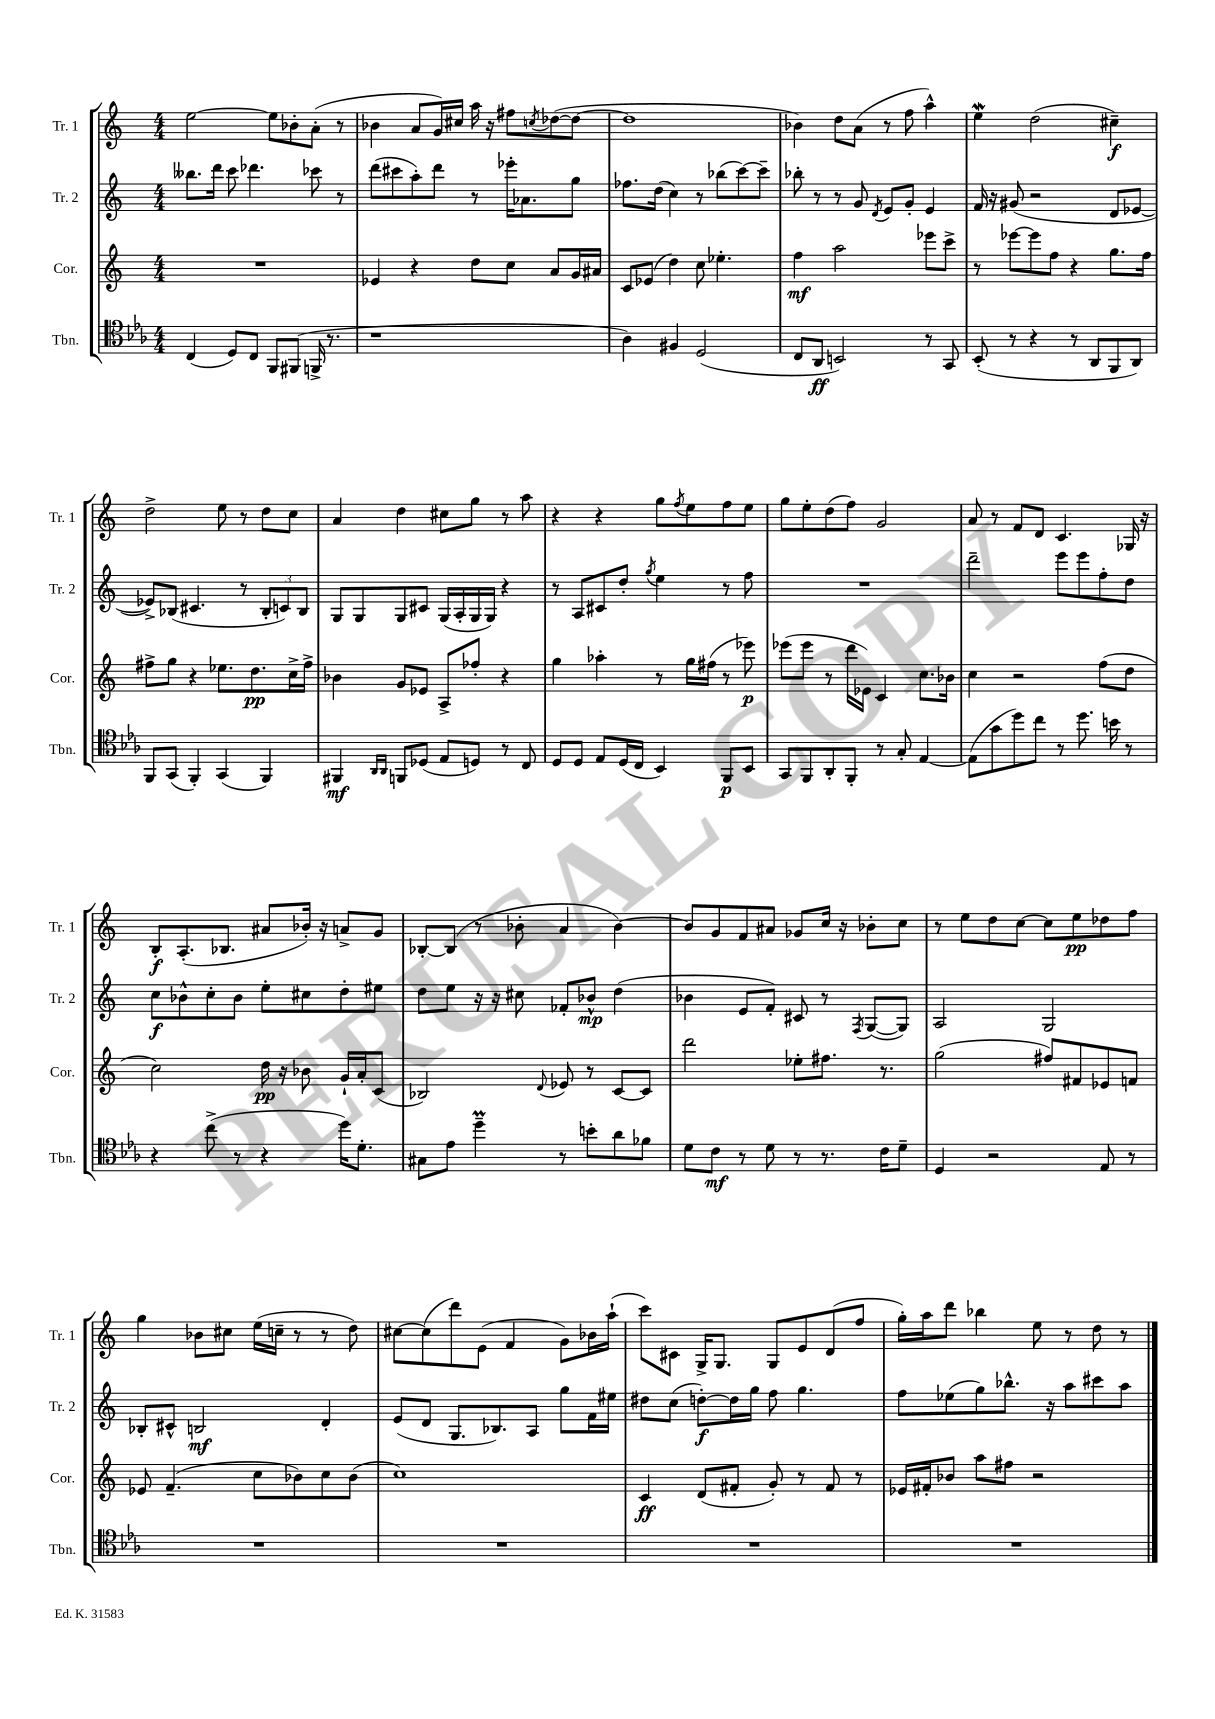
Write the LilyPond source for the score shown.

<<
\new StaffGroup <<
\new Staff = "s0" \with { instrumentName = "Tr. 1" shortInstrumentName = "Tr. 1" } {
    \clef treble \key c \major \numericTimeSignature \time 4/4
    e''2~ e''8 bes'8-. a'8-.( r8 |
    bes'4 a'8 g'16) cis''16 a''16 r16 fis''8 \acciaccatura { c''8 } des''8~( des''8~ |
    des''1 |
    bes'4) d''8 a'8( r8 f''8 a''4-^) |
    e''4\mordent d''2( cis''4--\f) |
    d''2-> e''8 r8 d''8 c''8 |
    a'4 d''4 cis''8 g''8 r8 a''8 |
    r4 r4 g''8 \acciaccatura { f''8 } e''8 f''8 e''8 |
    g''8 e''8-. d''8( f''8) g'2 |
    a'8 r8 f'8 d'8 c'4. ges16 r16 |
    b8-.\f a8.-.( bes8. ais'8 bes'16-.) r16 a'8-> g'8 |
    bes8~-. bes8( r8 bes'8-. a'4 bes'4~) |
    bes'8 g'8 f'8 ais'8 ges'8 c''16 r16 bes'8-. c''8 |
    r8 e''8 d''8 c''8~ c''8 e''8\pp des''8 f''8 |
    g''4 bes'8 cis''8 e''16( c''16-- r8 r8 d''8) |
    cis''8~ cis''8( d'''8) e'8( f'4 g'8) bes'16 a''16-!( |
    c'''8) cis'8 g16-> g8. g8 e'8 d'8( f''8 |
    g''16-.) a''16 d'''8 bes''4 e''8 r8 d''8 r8 \bar "|." |
}
\new Staff = "s1" \with { instrumentName = "Tr. 2" shortInstrumentName = "Tr. 2" } {
    \clef treble \key c \major \numericTimeSignature \time 4/4
    beses''8. d'''16 c'''8 des'''4. ces'''8 r8 |
    d'''8( cis'''8 a''8-.) d'''8 r8 ees'''16-. aes'8. g''8 |
    fes''8. d''16( c''4) r8 bes''8( c'''8~) c'''8-- |
    bes''8-. r8 r8 g'8 \acciaccatura { d'8 } e'8 g'8-. e'4 |
    f'16 r16 gis'8( r2 d'8 ees'8~ |
    ees'8->) bes8( cis'4. r8 \tuplet 3/2 { bes8-. c'8) bes8 } |
    g8 g8 g8 cis'8 g16( a16-. g16 g16) r4 |
    r8 a8 cis'8 d''8-. \acciaccatura { g''8 } e''4 r8 f''8 |
    R1 |
    d'''2-- e'''8 e'''8 f''8-. d''8 |
    c''8\f bes'8-^ c''8-. bes'8 e''8-. cis''8 d''8-. eis''8 |
    d''8 e''8 r16 r16 cis''8 fes'8-. bes'8-^\mp d''4( |
    bes'4 e'8 f'8-.) cis'8 r8 \acciaccatura { f8 } g8~( g8) |
    a2 g2 |
    bes8-. cis'8-^ b2\mf d'4-. |
    e'8( d'8 g8. bes8.) a8 g''8 f'16 eis''16 |
    dis''8 c''8( d''8~-.\f) d''16 g''16 f''8 g''4. |
    f''8 ees''8( g''8) bes''8.-^ r16 a''8 cis'''8 a''8 \bar "|." |
}
\new Staff = "s2" \with { instrumentName = "Cor." shortInstrumentName = "Cor." } {
    \clef treble \key c \major \numericTimeSignature \time 4/4
    R1 |
    ees'4 r4 d''8 c''8 a'8 g'16 ais'16 |
    c'8 ees'8( d''4) c''8 ees''4.-. |
    f''4\mf a''2 ees'''8 c'''8-> |
    r8 ees'''8~ ees'''8 f''8 r4 g''8. f''16 |
    fis''8-> g''8 r4 ees''8. d''8.\pp c''16-> fis''16-> |
    bes'4 g'8 ees'8 a8-> fes''8-. r4 |
    g''4 aes''4-. r8 g''16 fis''16( r8 ees'''8\p) |
    ees'''8( ees'''8 r8 d'''16 ees'16) c'4 c''8. bes'16 |
    c''4 r2 f''8( d''8 |
    c''2) d''16\pp r16 bes'8 g'16-! a'16-. c'8( |
    bes2) \appoggiatura { d'8 } ees'8 r8 c'8~ c'8 |
    d'''2 ees''8-. fis''8. r8. |
    g''2( fis''8) fis'8 ees'8 f'8 |
    ees'8 f'4.--( c''8 bes'8) c''8 bes'8( |
    c''1) |
    c'4\ff d'8( fis'8-. g'8-.) r8 fis'8 r8 |
    ees'16 fis'16-. bes'8 a''8 fis''8 r2 \bar "|." |
}
\new Staff = "s3" \with { instrumentName = "Tbn." shortInstrumentName = "Tbn." } {
    \clef tenor \key ees \major \numericTimeSignature \time 4/4
    c4( d8) c8 f,8 fis,8( f,16-> r8. |
    r1 |
    aes4) fis4 d2( |
    c8 aes,8\ff b,2) r8 g,8 |
    bes,8-.( r8 r4 r8 aes,8 f,8 aes,8) |
    f,8 g,8( f,4-.) g,4( f,4) |
    fis,4\mf \grace { aes,16 aes,16 } f,8 des8( ees8 d8) r8 c8 |
    d8 d8 ees8 d16( c16 bes,4) f,8\p bes,8 |
    g,8 f,8 aes,8-. f,8-. r8 g8-. ees4~ |
    ees8( g'8 d''8) c''8 r8 d''8. b'16 r8 |
    r4 c''8->( r8 r4 d''16) d'8.-. |
    gis8 ees'8 d''4--\prall r8 b'8-. aes'8 fes'8 |
    d'8 c'8\mf r8 d'8 r8 r8. c'16 d'8-- |
    d4 r2 ees8 r8 |
    R1 |
    R1 |
    R1 |
    R1 \bar "|." |
}
>>
>>
\layout { \context { \Score \remove "Bar_number_engraver" } }
